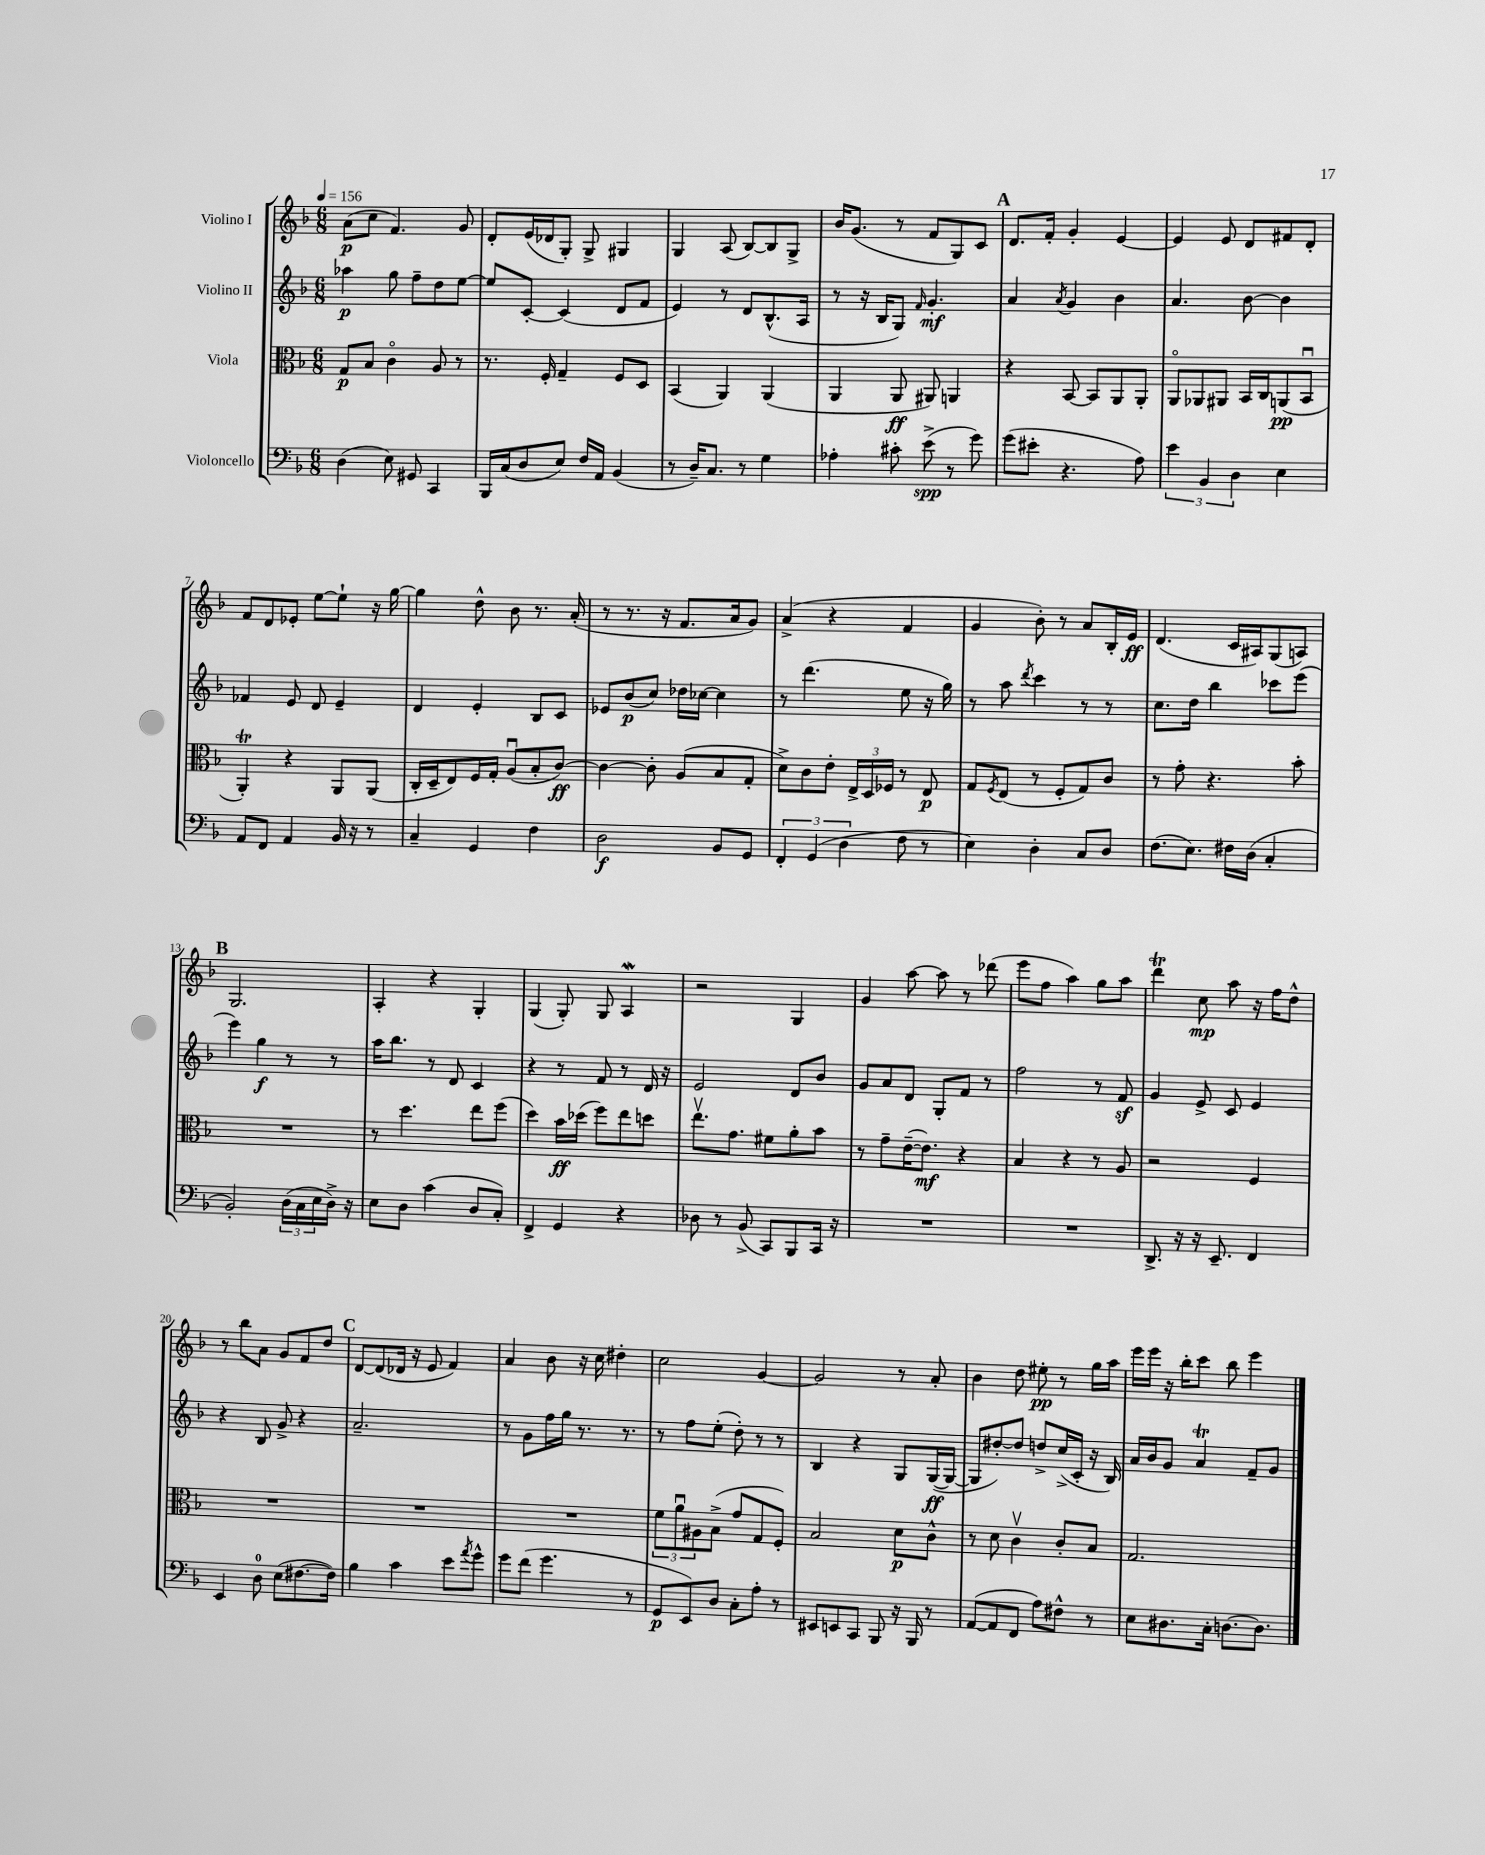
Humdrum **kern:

**kern	**kern	**kern	**kern
*staff4	*staff3	*staff2	*staff1
*clefF4	*clefC3	*clefG2	*clefG2
*k[b-]	*k[b-]	*k[b-]	*k[b-]
*M6/8	*M6/8	*M6/8	*M6/8
*MM156	*MM156	*MM156	*MM156
(4D	8G	4aa-	(8a
.	8B-	.	8cc
8E)	4co	8gg	4.f)
8GG#	.	8ff~	.
4CC	8A	8dd	.
.	8r	[8ee	8g
=	=	=	=
16BBB-	8.r	8ee]	8d'
(16C	.	.	.
8D	.	[8c'	(16e
.	16F'	.	16d-
8E)	4G~	(4c]	8G')
16F	.	.	8G^
16AA	.	.	.
(4BB-	8F	8d	4G#
.	8D	8f	.
=	=	=	=
8r	(4BB-	4e)	4G
16D~)	.	.	.
8.C	.	.	.
.	4AA)	8r	(8A
8r	.	8d	[8B-)
4G	(4AA	(8.B-^^	8B-]
.	.	.	8G^
.	.	16A	.
=	=	=	=
4A-'	4AA	8r	16b-
.	.	.	(8.g
.	.	16r	.
.	.	16B-	.
8c#'	8AA	8G)	8r
.	.	16qqf	.
(8e^	8AA#)	4.g'	8f
8r	4AA	.	8G)
8g)	.	.	8c
=	=	=	=
(8g	4r	4a	8.d
8e#'	.	.	.
.	.	.	16f'
.	.	8qa	.
4.r	[8BB-	4g	4g'
.	8BB-]	.	.
.	8AA	4b-	[4e
8A)	8AA'	.	.
=	=	=	=
6e	8AAo	4.a	4e]
.	8AA-	.	.
6BB-	.	.	.
.	8AA#	.	8e
6D	.	.	.
.	16BB-	[8b-	8d
.	16C	.	.
4E	(8AA	4b-]	8f#
.	8BB-u	.	8d'
=	=	=	=
8AA	4AA')	4f-	8f
8FF	.	.	8d
4AA	4r	8e	8e-'
.	.	8d	[8ee
16BB-	8AA	4e~	8ee`]
16r	.	.	.
8r	(8AA	.	16r
.	.	.	[16gg
=	=	=	=
4C~	16C'	4d	4gg]
.	16D~	.	.
.	8E)	.	.
4GG	16F	4e'	8dd^^
.	16G'	.	.
.	(8Au	.	8b-
4F	8B-'	8B-	8.r
.	[8c)	8c	.
.	.	.	(16a'
=	=	=	=
2D	4c_	8e-	8r
.	.	(8b-	8.r
.	8c']	8cc)	.
.	.	.	16r
.	(8A	16dd-	8.f
.	.	[16cc-	.
8BB-	8B-	4cc-]	.
.	.	.	16a
8GG	8G'	.	8g)
=	=	=	=
6FF'	8d^)	8r	(4a^
.	8c	(4.ddd	.
(6GG	.	.	.
.	8e'	.	4r
6D	.	.	.
.	24E^	.	.
.	24D	.	.
.	24F-	.	.
8F	8r	8ee	4f
8r	8E	16r	.
.	.	16gg)	.
=	=	=	=
4E)	8G	8r	4g
.	8qF	.	.
.	(8E	8aa	.
.	.	8qddd	.
4D'	8r	4ccc	8b-')
.	8F'	.	8r
8C	8G)	8r	8a
8D	8c	8r	16B-'
.	.	.	16e
=	=	=	=
(8.F	8r	8.cc	(4.d
.	8g'	.	.
8.E)	.	16dd	.
.	4.r	4bb-	.
16F#	.	.	16c
(16D	.	.	16A#)
4C'	.	8ccc-	(8G
.	8b-'	(8eee	8A)
=	=	=	=
2BB-')	2.r	4eee)	2.G
.	.	4gg	.
(24D	.	8r	.
24C	.	.	.
24E	.	.	.
16D^)	.	8r	.
16r	.	.	.
=	=	=	=
8E	8r	16aa	4A'
.	.	8.bb-	.
8D	4.dd	.	.
(4c	.	8r	4r
.	.	8d	.
8D	8ee	4c	4G'
8C')	(8ff	.	.
=	=	=	=
4FF^	4dd)	4r	(4G
4GG	16b-	8r	8G')
.	(16dd-	.	.
.	8ff)	8f	8G
4r	8ee	8r	4A
.	8dd	16d	.
.	.	16r	.
=	=	=	=
8D-	8.eev	2e	2r
8r	.	.	.
.	8.g	.	.
(8BB-^	.	.	.
8CC)	8f#	.	.
8BBB-	8a'	8d	4G
16CC	8b-	8b-	.
16r	.	.	.
=	=	=	=
2.r	8r	8g	4g
.	8g~	8a	.
.	([16e~	8d	[8aa
.	8.e])	.	.
.	.	8G'	8aa]
.	4r	8f	8r
.	.	8r	(8ddd-
=	=	=	=
2.r	4B-	2ff	8eee
.	.	.	8ff
.	4r	.	4aa)
.	8r	8r	8gg
.	8A	8f	8aa
=	=	=	=
8.DD^	2r	4g	4ddd
16r	.	.	.
16r	.	8e^	8cc
8.EE~	.	.	.
.	.	8c	8aa
4FF	4F	4e	16r
.	.	.	16ff
.	.	.	8dd^^
=	=	=	=
4EE	2.r	4r	8r
.	.	.	8bb-
8D	.	8B-	8a
(8E	.	8g^	8g
[8.F#	.	4r	8f
.	.	.	8dd
16F#])	.	.	.
=	=	=	=
4B-	2.r	2.a~	[8d
.	.	.	(8d]
4c	.	.	16d-
.	.	.	16r
.	.	.	8e
8e	.	.	4f)
8qa	.	.	.
8g^^	.	.	.
=	=	=	=
8g	2.r	8r	4a
(8f	.	8g	.
4.g	.	16ff	8b-
.	.	16gg	.
.	.	8.r	16r
.	.	.	16cc
.	.	.	4dd#'
.	.	8.r	.
8r	.	.	.
=	=	=	=
8GG	12f	8r	2cc
.	12au	.	.
8EE)	.	8ff	.
.	12A#	.	.
8D	(8B-^	(8ee'	.
8C'	8g	8dd')	.
8A'	8G	8r	[4g
8r	8F')	8r	.
=	=	=	=
8EE#	2B-	4B-	2g]
8EE	.	.	.
8CC	.	4r	.
8BBB-	.	.	.
16r	8d	8G	8r
16BBB-	.	.	.
8r	8c^^	([16G	8a'
.	.	16G_	.
=	=	=	=
([8AA	8r	8G]	4b-
8AA]	8d	[8dd#')	.
8FF	4cv	8dd#]	8dd
8A)	.	8dd^	8ee#'
8F#^^	8c'	(16cc^	8r
.	.	16c'	.
8r	8B-	16r	16gg
.	.	16B-)	16aa
=	=	=	=
8E	2.G	16a	16eee
.	.	16b-	16eee
8.D#	.	8g	16r
.	.	.	16bb-'
.	.	4a	8ccc
16C'	.	.	.
[8.D	.	.	8bb-
.	.	8f~	4eee
8.D]	.	.	.
.	.	8g	.
==	==	==	==
*-	*-	*-	*-
